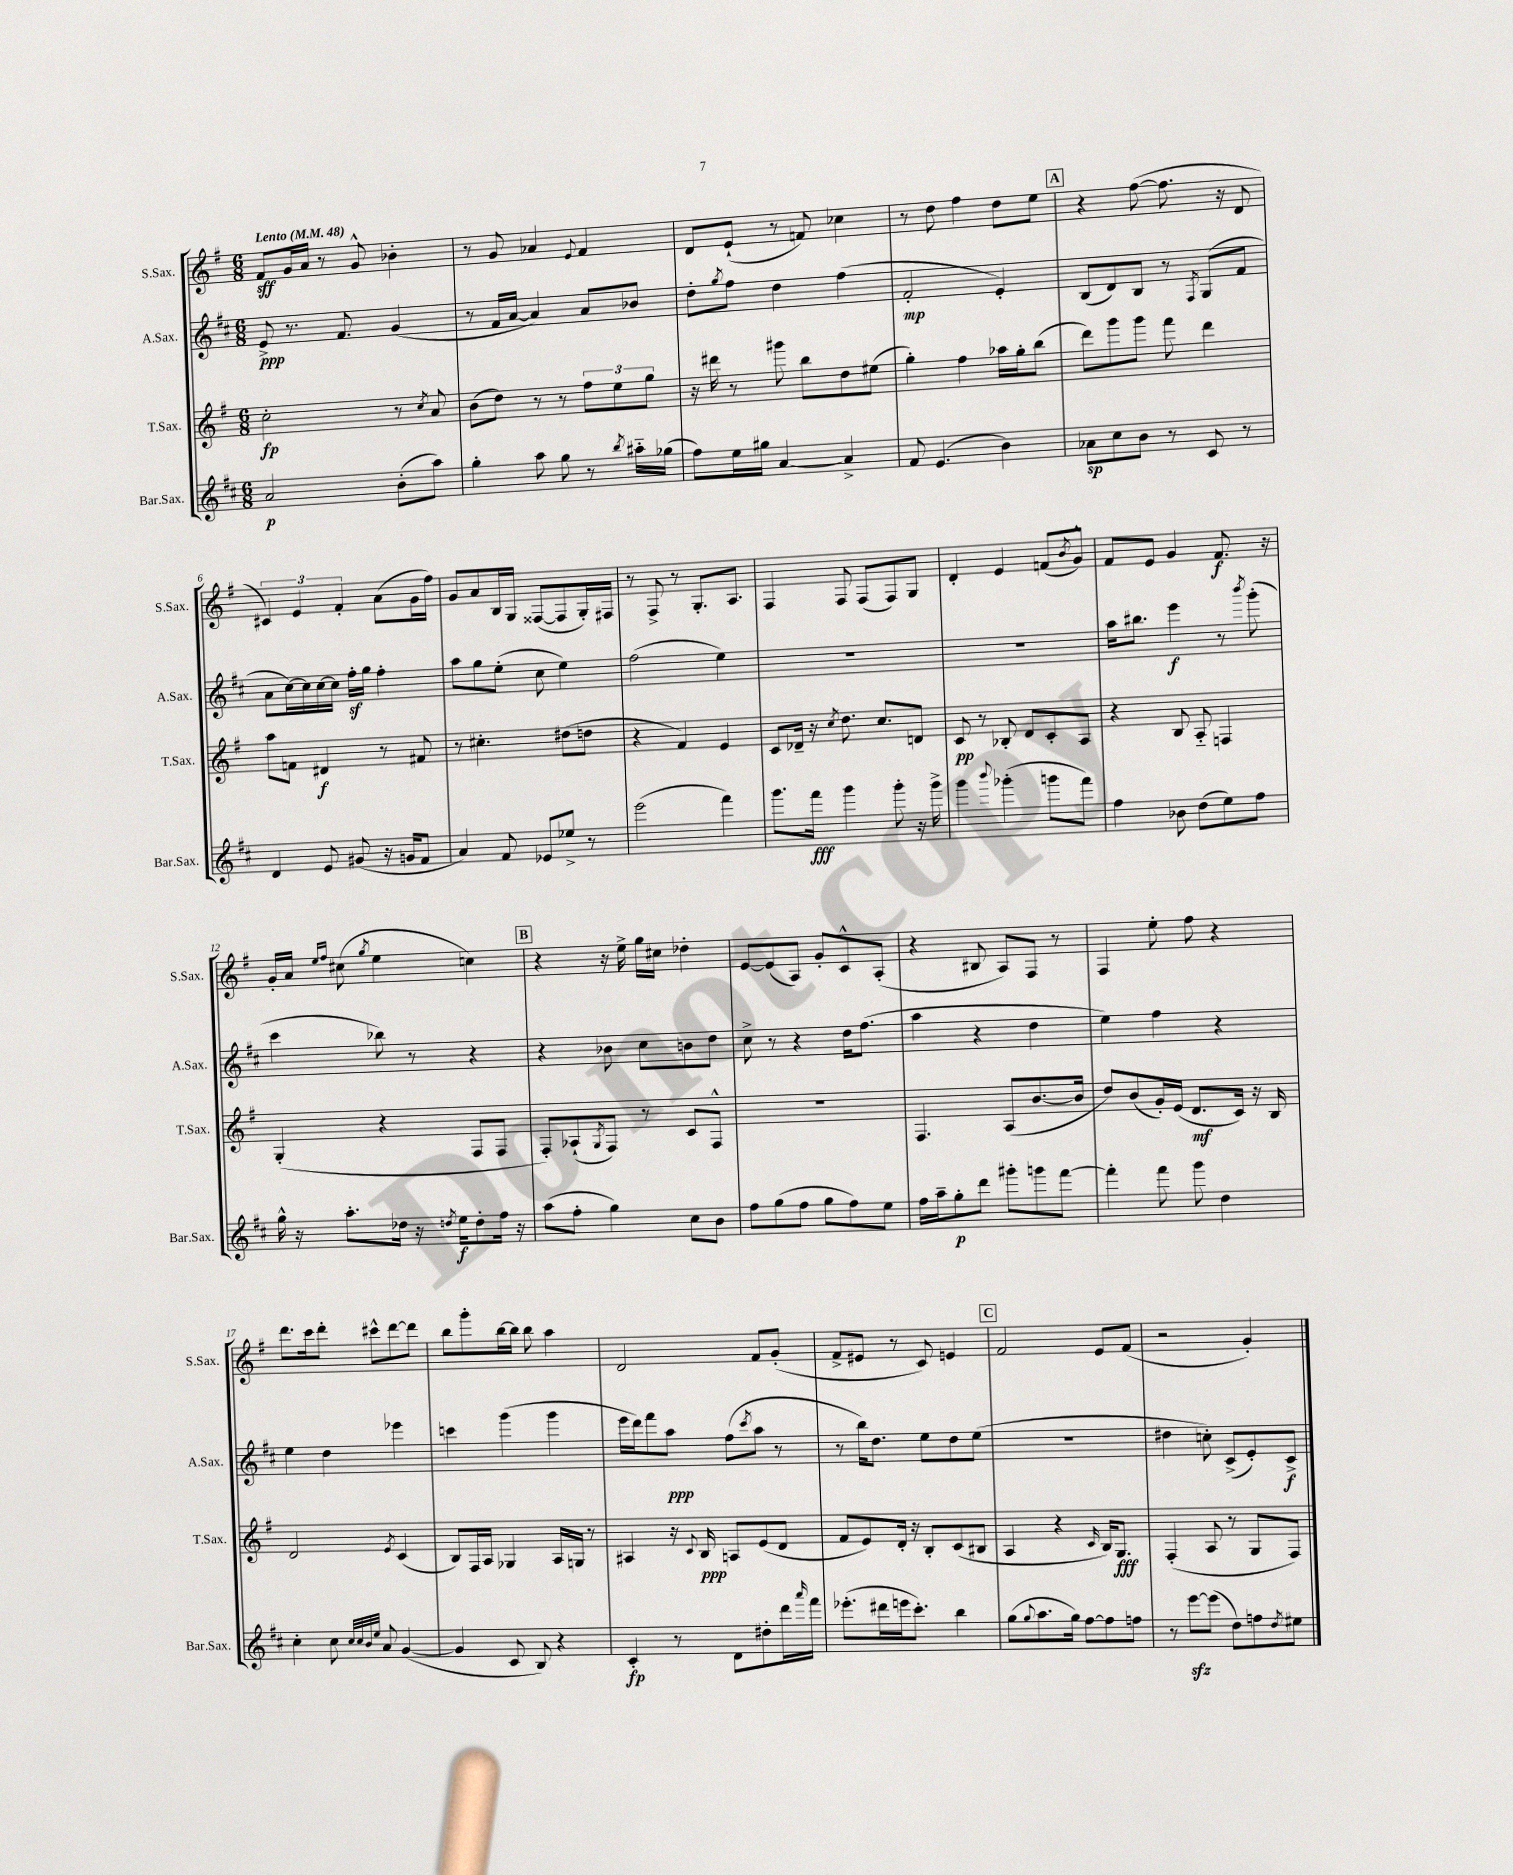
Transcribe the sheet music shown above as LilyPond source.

<<
\new StaffGroup <<
\new Staff = "s0" \with { instrumentName = "S.Sax." shortInstrumentName = "S.Sax." } {
    \clef treble \key g \major \numericTimeSignature \time 6/8 \tempo "Lento" 4 = 48
    fis'8\sff g'16 a'16 r8 g'8-^ bes'4-. |
    r8 g'8 aes'4 \appoggiatura { e'8 } fis'4 |
    d'8 e'8-!( r8 f'8) ces''4 |
    r8 d''8 fis''4 d''8 e''8 |
    \mark \markup { \box "A" } r4 fis''8~( fis''8. r16 d'8 |
    \tuplet 3/2 { cis'4) e'4 fis'4-. } a'8( g'16 fis''16) |
    g'8 a'8 b16 g16 fisis8~( fisis8 g16-.) fis16 |
    r8 fis8-> r8 g8.-. a8. |
    fis4 fis8 fis8( fis8) g8 |
    d'4-. e'4 f'8( \acciaccatura { b'8 } g'8-^) |
    fis'8 e'8 g'4 fis'8.\f r16 |
    g'16-. a'16 \grace { e''16 fis''16 } cis''8( \acciaccatura { g''8 } e''4 c''4) |
    \mark \markup { \box "B" } r4 r16 e''16-> g''16 cis''16 des''4-. |
    e'8~ e'8( a8) g'8-. c'8-^ a8-.( |
    r4 bis8 a8) fis8 r8 |
    fis4 e''8-. fis''8 r4 |
    d'''8. c'''16 d'''8-. cis'''8-^ d'''8~ d'''8 |
    b''8 g'''8-. b''16~ b''16 b''8 a''4 |
    d'2 fis'8 g'8-.( |
    fis'8-> eis'8 r8 c'8) e'4 |
    \mark \markup { \box "C" } fis'2 e'8 fis'8( |
    r2 g'4-.) \bar "|." |
}
\new Staff = "s1" \with { instrumentName = "A.Sax." shortInstrumentName = "A.Sax." } {
    \clef treble \key d \major \numericTimeSignature \time 6/8
    e'8->\ppp r8. fis'8. g'4( |
    r8 fis'16 a'16~ a'4) a'8 bes'8 |
    d''8-. \acciaccatura { g''8 } fis''8 d''4 fis''4( |
    fis'2-.\mp e'4-.) |
    \mark \markup { \box "A" } b8( d'8) b8 r8 \acciaccatura { fis8 } g8( fis'8 |
    a'8 cis''16~) cis''16 cis''16~ cis''16 fis''16-.\sf g''16 fis''4-. |
    a''8 g''8 e''8-.( cis''8 e''4) |
    fis''2( e''4) |
    R2. |
    R2. |
    a''16 bis''8. e'''4\f r8 \acciaccatura { b'''8 } g'''8-.( |
    cis'''4 bes''8) r8 r4 |
    \mark \markup { \box "B" } r4 bes'8 cis''8 b'8 d''8 |
    cis''8-> r8 r4 d''16 fis''8.( |
    a''4 r4 d''4 |
    e''4) fis''4 r4 |
    e''4 d''4 ees'''4 |
    c'''4 g'''4( g'''4 |
    e'''16 d'''16) fis'''8 a''8\ppp fis''8( \acciaccatura { cis'''8 } a''8 r8 |
    r8 b''16) d''8. e''8 d''8 e''8( |
    \mark \markup { \box "C" } R2. |
    dis''4 c''8-.) cis'8->( e'8-.) cis'8->\f \bar "|." |
}
\new Staff = "s2" \with { instrumentName = "T.Sax." shortInstrumentName = "T.Sax." } {
    \clef treble \key g \major \numericTimeSignature \time 6/8
    c''2-.\fp r8 \acciaccatura { c''8 } a'8 |
    b'8( d''8) r8 r8 \tuplet 3/2 { fis''8 e''8 g''8 } |
    r16 dis'''16 r8 gis'''8 b''8 d''8 eis''8( |
    g''4-.) fis''4 aes''16 g''16-. b''8( |
    \mark \markup { \box "A" } d'''8) g'''8 g'''8 fis'''8 d'''4 |
    a''8 f'8 dis'4\f r8 fis'8 |
    r8 cis''4.-. dis''8( d''8 |
    r4 fis'4) e'4 |
    c'8 des'16-- r16 \acciaccatura { c''8 } d''8. c''8. d'8 |
    c'8\pp r8 bes8-. d'8 c'8-. a8 |
    r4 b8 a8-_ f4 |
    g4-.( r4 fis8 fis8 |
    \mark \markup { \box "B" } fis8-.) aes8-!( \acciaccatura { g8 } fis8) r8 c'8 fis8-^ |
    R2. |
    fis4. a8( b'8.~ b'16 |
    d''8) b'8( g'16-.) e'16( d'8.\mf c'16) r16 b16 |
    d'2 \acciaccatura { e'8 } c'4( |
    b8) fis16 a16 ges4 a16 g16 r8 |
    ais4 r16 \appoggiatura { c'8 } b16\ppp a8 e'8( d'8 |
    fis'8 e'8) d'16-. r16 b8-. c'8( bis8 |
    \mark \markup { \box "C" } a4 r4 \grace { c'16 } b16) g8.\fff |
    fis4-.( a8 r8 g8 fis8) \bar "|." |
}
\new Staff = "s3" \with { instrumentName = "Bar.Sax." shortInstrumentName = "Bar.Sax." } {
    \clef treble \key d \major \numericTimeSignature \time 6/8
    a'2\p b'8-.( a''8) |
    g''4-. a''8 g''8 r8 \acciaccatura { b''8 } ais''16-_ ges''16( |
    fis''8) e''16 gis''16 a'4~ a'4-> |
    fis'8 e'4.( b'4) |
    \mark \markup { \box "A" } aes'8\sp cis''8 b'8 r8 cis'8 r8 |
    d'4 e'8 gis'8( r16 g'16 fis'8 |
    a'4) fis'8 ees'8 ees''8-> r8 |
    e'''2( fis'''4) |
    g'''8. fis'''16\fff g'''4 g'''8-. r16 g'''16-> |
    g'''4 \appoggiatura { b'''8 } ges'''4-.( g'''8 fis'''8) |
    fis''4 bes'8 d''8( e''8) fis''8 |
    g''16-^ r16 a''8.-. des''16 r16 \acciaccatura { d''8 } e''16\f d''8-. fis''16 r16 |
    \mark \markup { \box "B" } a''8( fis''8-. g''4) cis''8 b'8 |
    fis''8 g''8( fis''8 g''8 fis''8) e''8 |
    fis''16 a''16-- g''8-.\p d'''8 gis'''8-. g'''8 fis'''8~ |
    fis'''4-. fis'''8 g'''8 d''4 |
    cis''4-. cis''8 \grace { cis''32 cis''32 b'32 e''32 } a'8 g'4~( |
    g'4 cis'8 b8) r4 |
    cis'4-.\fp r8 d'8 dis''8-. d'''16 \grace { a'''16 } fis'''16 |
    ees'''8.-.( dis'''16 e'''16 cis'''8.-.) b''4 |
    \mark \markup { \box "C" } g''8( \appoggiatura { g''8 } a''8. g''16) fis''8~ fis''8 f''8 |
    r8 e'''8~\sfz e'''8( d''8) f''8 \acciaccatura { d''8 } eis''8 \bar "|." |
}
>>
>>
